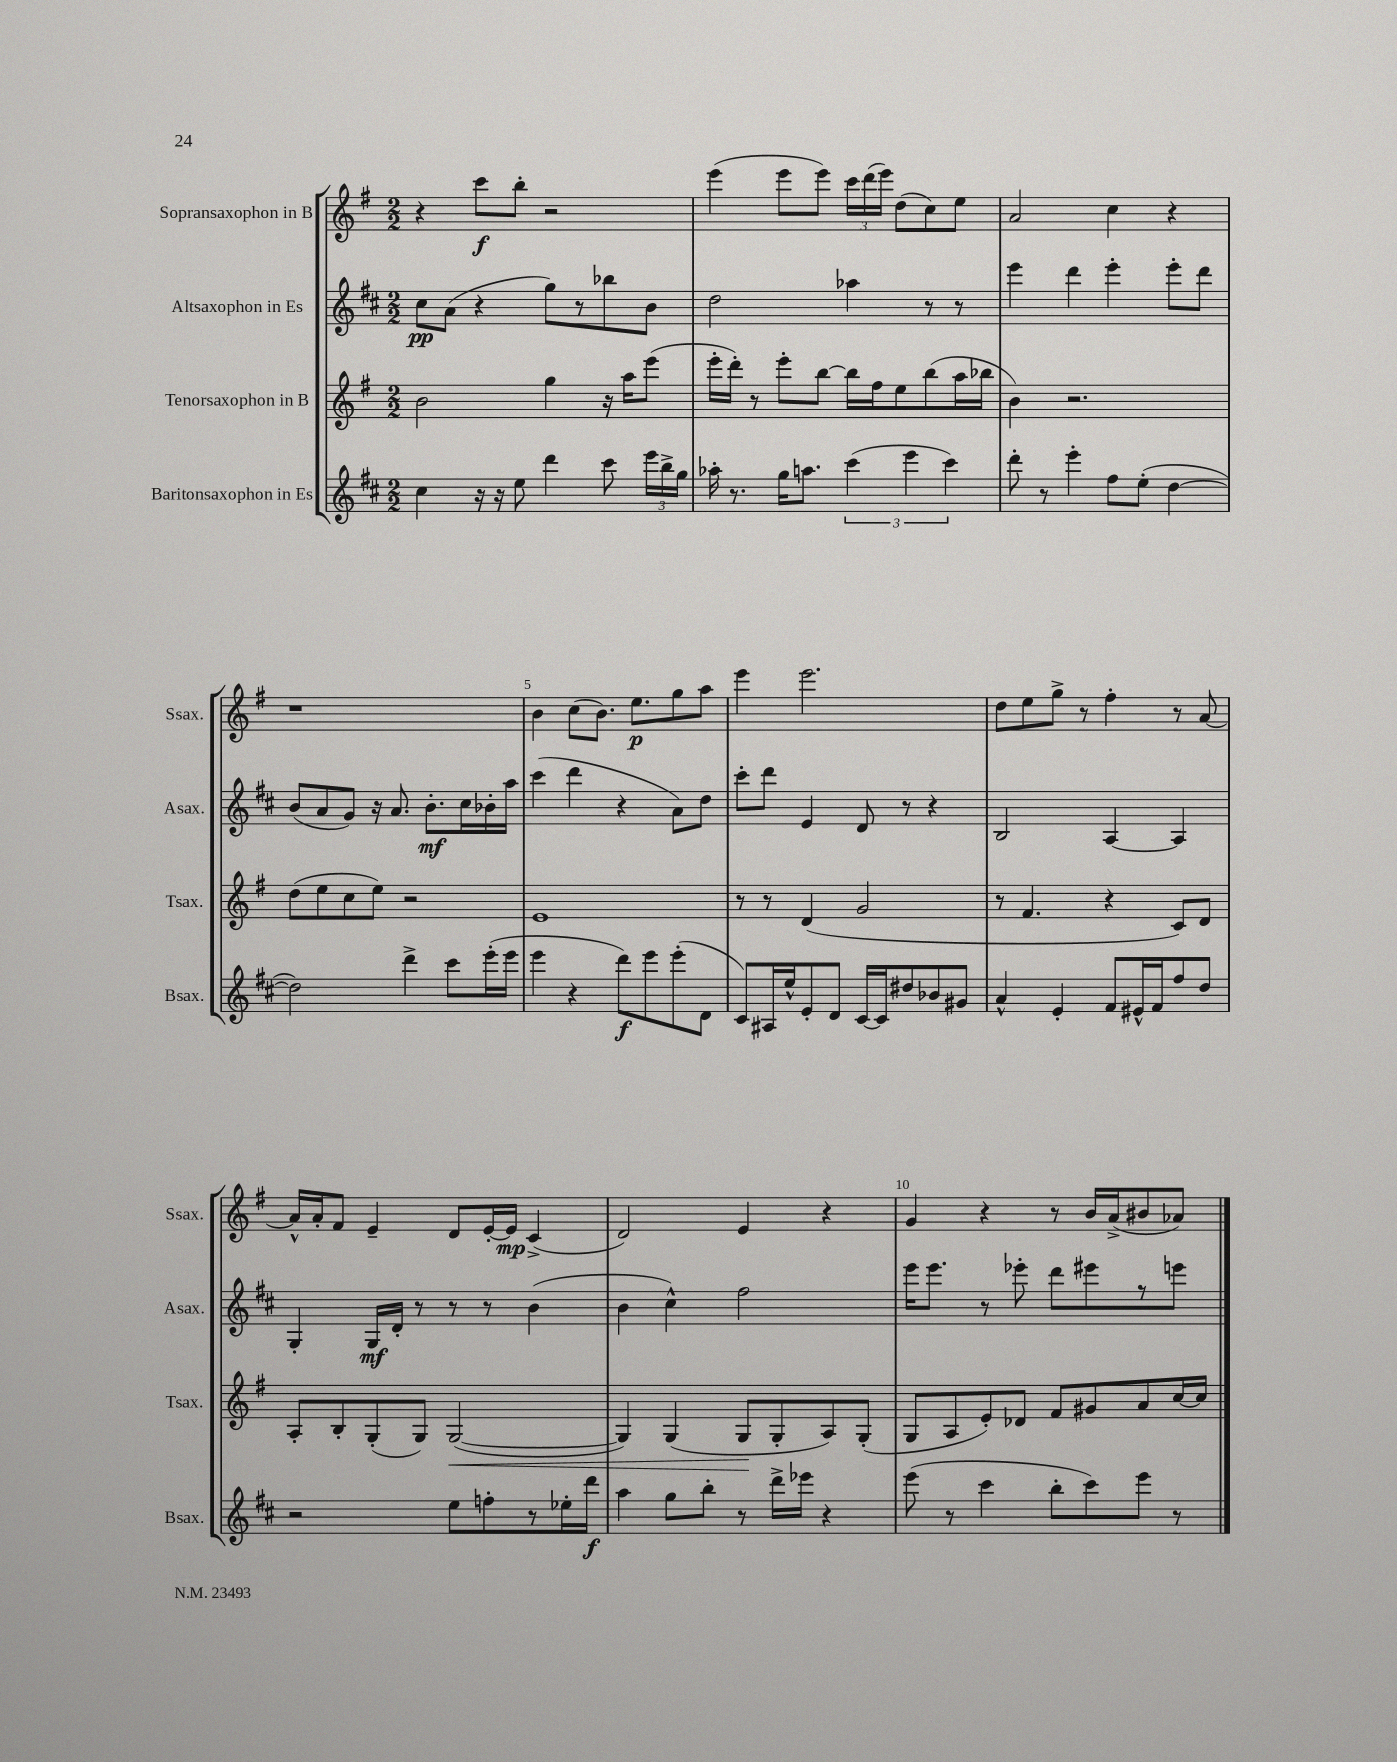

**kern	**kern	**kern	**kern
*staff4	*staff3	*staff2	*staff1
*clefG2	*clefG2	*clefG2	*clefG2
*k[f#c#]	*k[f#]	*k[f#c#]	*k[f#]
*M2/2	*M2/2	*M2/2	*M2/2
4cc#\	2b\	8cc#\L	4r
.	.	(8a\J	.
16r	.	4r	8ccc\L
16r	.	.	.
8ee\	.	.	8bb'\J
4ddd\	4gg\	8gg\L)	2r
.	.	8r	.
8ccc#\	16r	8bb-\	.
.	16aa\LK	.	.
24eee\LL	(8eee\J	8b\J	.
24bb^\	.	.	.
24gg\JJ	.	.	.
=	=	=	=
16aa-'\	16eee'\LL	2dd\	(4eee\
8.r	16ddd'\JJ)	.	.
.	8r	.	.
16gg\LK	8eee'\L	.	8eee\L
8.aa\J	.	.	.
.	[8bb\J	.	8eee\J)
(6ccc#\	16bb\]LL	4aa-\	24ccc\LL
.	.	.	(24ddd\
.	16ff#\J	.	.
.	.	.	24eee\JJ)
.	8ee\	.	(8dd\L
6eee\	.	.	.
.	(8bb\	8r	8cc\)
6ccc#\)	.	.	.
.	16aa\L	8r	8ee\J
.	16bb-\JJ	.	.
=	=	=	=
8ddd'\	4b\)	4eee\	2a/
8r	.	.	.
4eee'\	2.r	4ddd\	.
8ff#\L	.	4eee'\	4cc\
(8ee'\J	.	.	.
[4dd\	.	8eee'\L	4r
.	.	8ddd\J	.
=	=	=	=
2dd\])	(8dd\L	(8b/L	1r
.	8ee\	8a/	.
.	8cc\	8g/J)	.
.	8ee\J)	16r	.
.	.	8.a/	.
4ddd^\	2r	.	.
.	.	8.b'\L	.
8ccc#\L	.	.	.
.	.	16cc#\L	.
(16eee'\L	.	16b-'\	.
16eee\JJ	.	16aa\JJ	.
=	=	=	=
4eee\	1e	(4ccc#\	4b\
4r	.	4ddd\	(8cc\L
.	.	.	8.b\J)
8ddd\L)	.	4r	.
.	.	.	8.ee\L
8eee\	.	.	.
(8eee'\	.	8a\L)	8gg\
8d\J	.	8dd\J	8aa\J
=	=	=	=
8c#/L)	8r	8ccc#'\L	4eee\
16A#/L	8r	8ddd\J	.
16ee^^/J	.	.	.
8e'/	(4d/	4e/	2.eee\
8d/J	.	.	.
[16c#/LL	2g/	8d/	.
16c#/]J	.	.	.
8dd#/	.	8r	.
8b-/	.	4r	.
8g#/J	.	.	.
=	=	=	=
4a^^/	8r	2B/	8dd\L
.	4.f#/	.	8ee\
4e'/	.	.	8gg^\J
.	.	.	8r
8f#/L	4r	[4A/	4ff#'\
16e#^^/L	.	.	.
16f#/J	.	.	.
8ff#/	8c/L)	4A/]	8r
8dd/J	8d/J	.	[8a/
=	=	=	=
2r	8A'/L	4G'/	16a^^/]LL
.	.	.	16a'/J
.	8B'/	.	8f#/J
.	(8G'/	16G/LL	4e~/
.	.	16d'/JJ	.
.	8G/J)	8r	.
8ee\L	([2G/	8r	8d/L
8ff'\	.	8r	[16e'/L
.	.	.	16e/]JJ
8r	.	(4b\	(4c^/
16ee-'\L	.	.	.
16ddd\JJ	.	.	.
=	=	=	=
4aa\	4G/])	4b\	2d/)
8gg\L	(4G/	4cc#^^\)	.
8bb'\J	.	.	.
8r	8G/L	2ff#\	4e/
16ddd^\LL	8G'/	.	.
16eee-\JJ	.	.	.
4r	8A/)	.	4r
.	(8G'/J	.	.
=	=	=	=
(8eee\	8G/L	16eee\LK	4g/
.	.	8.eee\J	.
8r	8A/	.	.
4ccc#\	8e'/)	8r	4r
.	8d-/J	8eee-'\	.
8bb'\L	8f#/L	8ddd\L	8r
8ccc#\)	8g#/	8eee#\	16b/LL
.	.	.	(16a^/J
8eee\J	8a/	8r	8b#/
8r	[16cc/L	8eee\J	8a-/J)
.	16cc/]JJ	.	.
==	==	==	==
*-	*-	*-	*-
